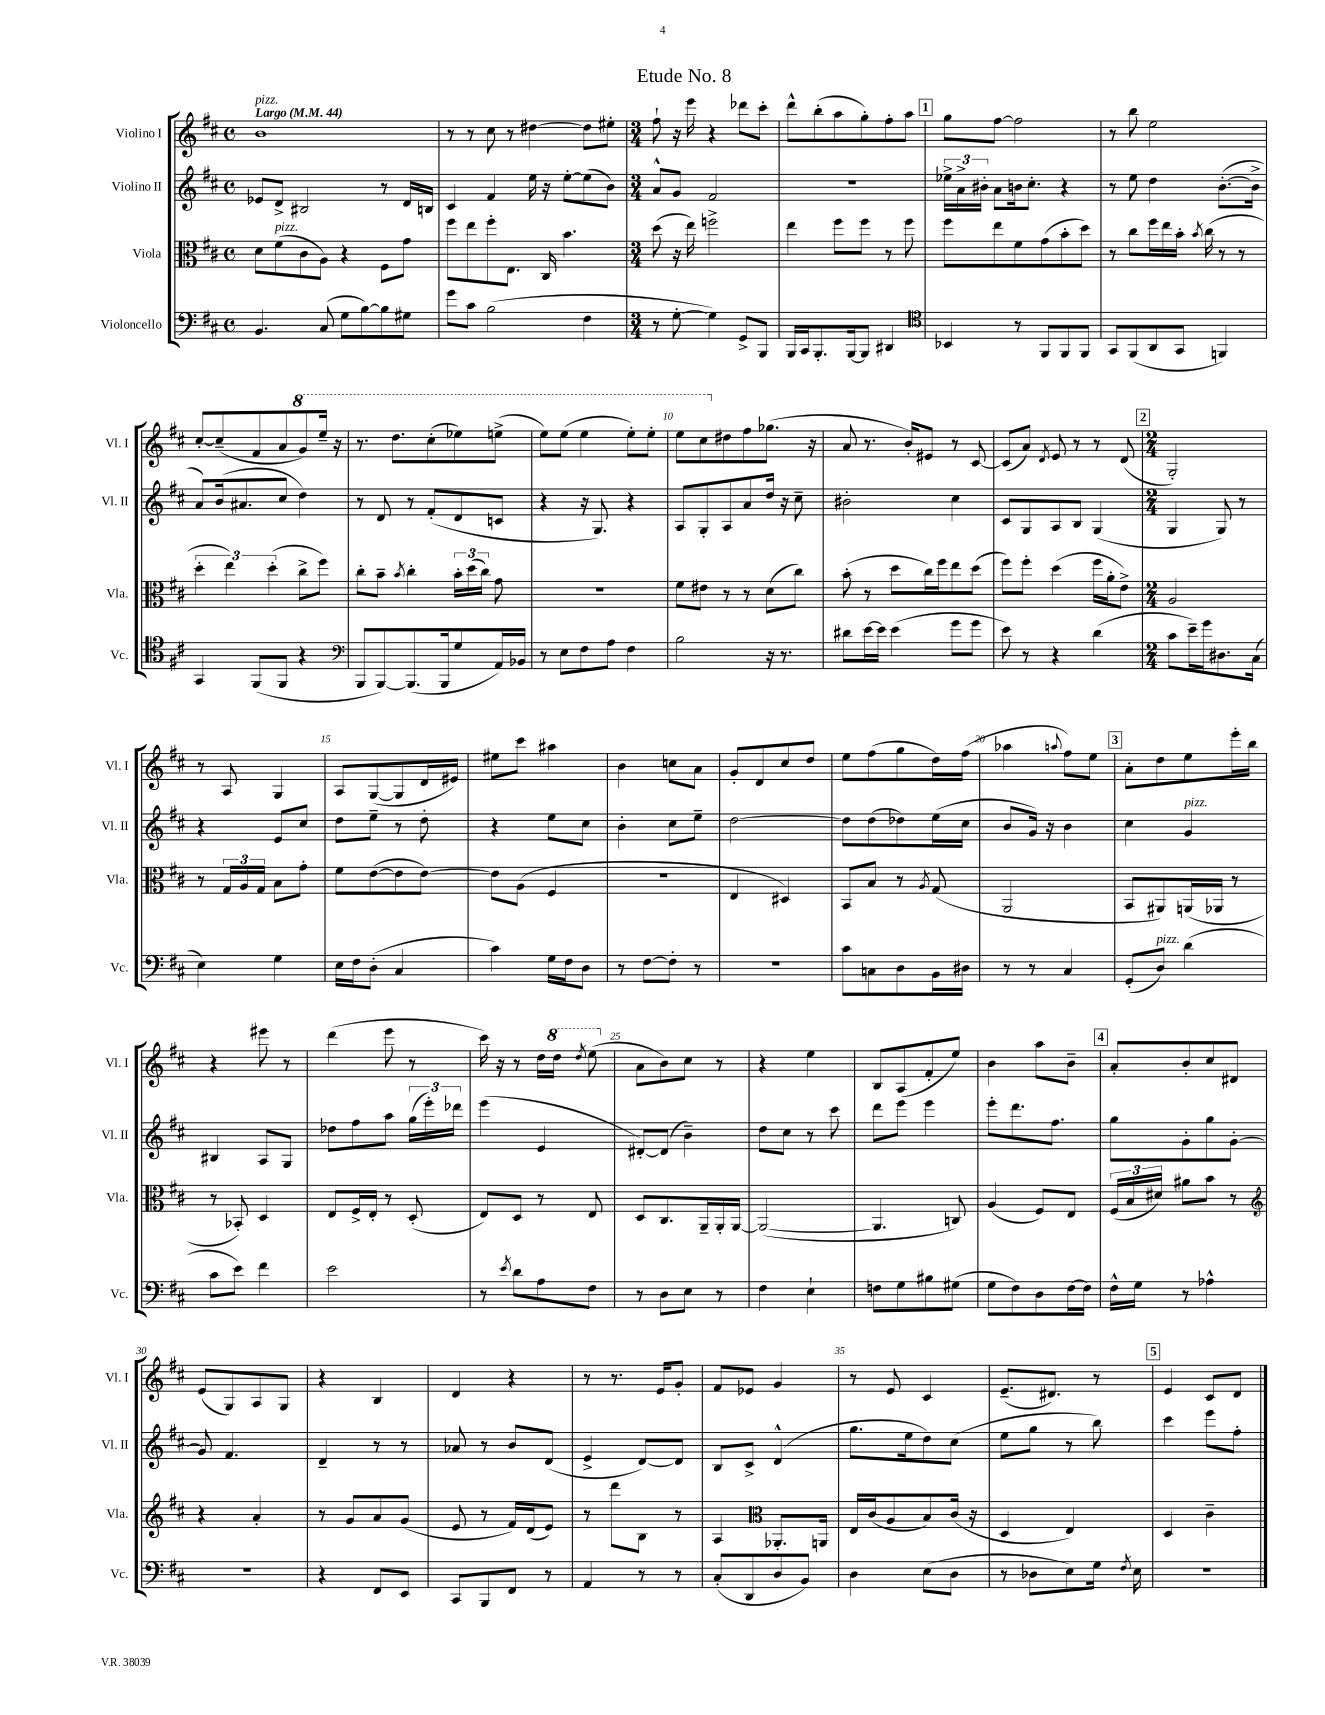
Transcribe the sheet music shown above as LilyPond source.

\header { title = "Etude No. 8" }
<<
\new StaffGroup <<
\new Staff = "s0" \with { instrumentName = "Violino I" shortInstrumentName = "Vl. I" } {
    \clef treble \key d \major \defaultTimeSignature \time 4/4 \tempo "Largo" 4 = 44
    \autoBeamOff b'1^\markup { \italic "pizz." } |
    r8 r8 cis''8 r8 dis''4~ dis''8[ eis''8]-. |
    \numericTimeSignature \time 3/4 fis''8-! r16 e'''16 r4 des'''8[ cis'''8]-. |
    d'''8[-^ b''8-.( a''8 g''8-.) fis''8-. a''8] |
    \mark \markup { \box "1" } g''8[ fis''8]~ fis''2 |
    r8 b''8 e''2 |
    cis''8[~-. cis''8--( fis'8 a'8 \ottava #1 g''8) e'''16]-- r16 |
    r8. d'''8.[ cis'''8-.( ees'''8) e'''8]->( |
    e'''8[) e'''8]( e'''4 e'''8[-.) e'''8]-. |
    e'''8[ cis'''8 \ottava #0 dis''8 fis''8 ges''8.]( r16 |
    a'8 r8. b'16[-.) eis'8] r8 cis'8~ |
    cis'8[( a'8]) \acciaccatura { d'8 } e'8 r8 r8 d'8( |
    \mark \markup { \box "2" } \numericTimeSignature \time 2/4 g2-.) |
    r8 a8 g4 |
    a8[ g8~( g8 d'16 eis'16]) |
    eis''8[ cis'''8] ais''4 |
    b'4 c''8[ a'8] |
    g'8[-. d'8 cis''8 d''8] |
    e''8[ fis''8( g''8 d''16) fis''16]( |
    aes''4 \appoggiatura { a''8 } fis''8[) e''8] |
    \mark \markup { \box "3" } a'8[-. d''8 e''8 e'''16-. b''16] |
    r4 eis'''8 r8 |
    d'''4( e'''8 r8 |
    cis'''16) r16 r8 d''16[ \ottava #1 d'''16] \acciaccatura { d'''8 } e'''8( \ottava #0 |
    a'8[ b'8) cis''8] r8 |
    r4 e''4 |
    b8[ a8( fis'8-. e''8]) |
    b'4 a''8[ b'8]-- |
    \mark \markup { \box "4" } a'8[-. b'8-. cis''8 dis'8] |
    e'8[( g8) a8 g8] |
    r4 b4 |
    d'4 r4 |
    r8 r8. e'16[ g'8]-. |
    fis'8[ ees'8] g'4 |
    r8 e'8 cis'4 |
    e'8.[--( dis'8.]) r8 |
    \mark \markup { \box "5" } e'4 cis'8[ d'8] \bar "|." |
}
\new Staff = "s1" \with { instrumentName = "Violino II" shortInstrumentName = "Vl. II" } {
    \clef treble \key d \major \defaultTimeSignature \time 4/4
    \autoBeamOff ees'8[ d'8]-> bis2 r8 d'16[ b16] |
    cis'4 fis'4 e''16 r16 e''8[~-. e''8( b'8]) |
    \numericTimeSignature \time 3/4 a'8[-^ g'8] fis'2 |
    R2. |
    \mark \markup { \box "1" } \tuplet 3/2 { ees''16[-> a'16-> bis'16]-. } a'8[ b'16 cis''8.]-. r4 |
    r8 e''8 d''4 b'8.[~-.( b'16]-> |
    a'8[) b'16( ais'8. cis''8] d''4) |
    r8 d'8 r8 fis'8[-.( d'8 c'8] |
    r4 r16 g8.) r4 |
    a8[ g8-. a8 a'8 d''16] r16 cis''8-- |
    bis'2-. cis''4 |
    cis'8[ g8 a8 b8] g4( |
    \mark \markup { \box "2" } \numericTimeSignature \time 2/4 g4 g8) r8 |
    r4 e'8[ cis''8] |
    d''8[ e''8]-- r8 d''8-. |
    r4 e''8[ cis''8] |
    b'4-. cis''8[ e''8]-- |
    d''2~ |
    d''8[ d''8( des''8) e''16( cis''16] |
    b'8[ g'16]) r16 b'4 |
    \mark \markup { \box "3" } cis''4 g'4^\markup { \italic "pizz." } |
    bis4 a8[ g8] |
    des''8[ fis''8 a''8] \tuplet 3/2 { g''16[( e'''16-.) des'''16] } |
    e'''4( e'4 |
    dis'8[~-.) dis'8]( b'4--) |
    d''8[ cis''8] r8 cis'''8 |
    d'''8[ e'''8] e'''4 |
    e'''8[-. d'''8. fis''8.] |
    \mark \markup { \box "4" } g''8[ g'8-. g''8 g'8]~-. |
    g'8 fis'4. |
    d'4-- r8 r8 |
    aes'8 r8 b'8[ d'8]( |
    e'4-> d'8[~) d'8] |
    b8[ cis'8]-> d'4-^( |
    g''8.[ e''16 d''8) cis''8]( |
    e''8[ g''8] r8 b''8) |
    \mark \markup { \box "5" } cis'''4 e'''8[ fis''8]-. \bar "|." |
}
\new Staff = "s2" \with { instrumentName = "Viola" shortInstrumentName = "Vla." } {
    \clef alto \key d \major \defaultTimeSignature \time 4/4
    \autoBeamOff d'8[ fis'8^\markup { \italic "pizz." }( cis'8 a8]) r4 fis8[ g'8] |
    fis''8[ e''8 fis''8-. e8.] cis16 b'4. |
    \numericTimeSignature \time 3/4 d''8( r16 e''16) f''2-> |
    e''4 fis''8[ fis''8] r8 fis''8 |
    \mark \markup { \box "1" } fis''8[ e''8 fis'8 g'8( b'8-. d''8]) |
    r8 cis''8[ fis''16 e''16 b'16]-. \acciaccatura { b'8 } cis''16( r8 r8 |
    \tuplet 3/2 { d''4-. e''4) d''4-.( } cis''8[-> fis''8]) |
    cis''8[-. b'8]-- \acciaccatura { b'8 } cis''4-. \tuplet 3/2 { b'16[-. d''16( cis''16]) } g'8 |
    R2. |
    fis'8[ eis'8] r8 r8 d'8[( cis''8]) |
    b'8-.( r8 d''8[ cis''16) fis''16 e''8 d''8]( |
    fis''8[) fis''8]-. d''4( fis''16[ a'16-. e'8]->) |
    \mark \markup { \box "2" } \numericTimeSignature \time 2/4 a2 |
    r8 \tuplet 3/2 { g16[ a16 g16] } b8[ g'8]-. |
    fis'8[ e'8~( e'8 e'8]~) |
    e'8[ a8]( fis4 |
    r2 |
    e4 dis4) |
    b,8[ b8] r8 \acciaccatura { a8 } g8( |
    a,2 |
    \mark \markup { \box "3" } b,8[ ais,8) a,16( aes,16] r8 |
    r8 bes,8-.) d4 |
    e8[ fis16-> e16]-. r8 d8-.( |
    e8[) d8] r8 e8 |
    d8[ cis8. a,16-- a,16-. a,16]~ |
    a,2~( |
    a,4. c8) |
    a4( fis8[) e8] |
    \mark \markup { \box "4" } \tuplet 3/2 { fis16[( b16 dis'16]) } ais'8[ b'8] r8 |
    \clef treble r4 a'4-. |
    r8 g'8[ a'8 g'8]( |
    e'8 r8 fis'16[) d'16( e'8]) |
    r8 d'''8[ b8] r8 |
    a4 \clef alto aes,8.[-. a,16] |
    e16[ cis'16( a8 b8) cis'16]( r16 |
    d4 e4) |
    \mark \markup { \box "5" } d4 cis'4-- \bar "|." |
}
\new Staff = "s3" \with { instrumentName = "Violoncello" shortInstrumentName = "Vc." } {
    \clef bass \key d \major \defaultTimeSignature \time 4/4
    \autoBeamOff b,4. cis8( g8[ b8~) b8 gis8] |
    g'8[ cis'8] b2( fis4 |
    \numericTimeSignature \time 3/4 r8 g8~-. g4) g,8[-> b,,8] |
    b,,16[ cis,16 b,,8.-. b,,16~ b,,8] dis,4 |
    \mark \markup { \box "1" } \clef tenor bes,4 r8 fis,8[ fis,8 fis,8] |
    g,8[ fis,8( a,8 g,8] f,4) |
    g,4 fis,8[( fis,8] r4 |
    \clef bass b,,8[ b,,8~) b,,8.( b,,16 g8 a,16) bes,16] |
    r8 e8[ fis8 a8] fis4 |
    b2 r16 r8. |
    dis'8[ e'16~ e'16] e'4( g'8[ g'8] |
    e'8) r8 r4 d'4( |
    \mark \markup { \box "2" } \numericTimeSignature \time 2/4 cis'8[ e'16--) g'16 dis8. cis16]( |
    e4) g4 |
    e16[ fis16 d8]-.( cis4 |
    cis'4) g16[ fis16 d8] |
    r8 fis8[~ fis8]-. r8 |
    r2 |
    cis'8[ c8 d8 b,16 dis16] |
    r8 r8 cis4 |
    \mark \markup { \box "3" } g,8[-.( d8]^\markup { \italic "pizz." }) d'4( |
    cis'8[ e'8]) fis'4 |
    e'2 |
    r8 \acciaccatura { e'8 } d'8[ a8 fis8] |
    r8 d8[ e8] r8 |
    fis4 e4-! |
    f8[ g8 bis8 gis8]( |
    g8[ fis8) d8 fis16~ fis16] |
    \mark \markup { \box "4" } fis16[-^ g16] r8 aes4-^ |
    r2 |
    r4 fis,8[ e,8] |
    cis,8[ b,,8 fis,8] r8 |
    a,4 r8 r8 |
    cis8[-.( d,8 d8 b,8]) |
    d4 e8[( d8] |
    r8 des8[ e8) g16] \acciaccatura { fis8 } e16 |
    \mark \markup { \box "5" } R2 \bar "|." |
}
>>
>>
\layout { \context { \Score \override BarNumber.break-visibility = ##(#f #t #t) barNumberVisibility = #(every-nth-bar-number-visible 5) } }
